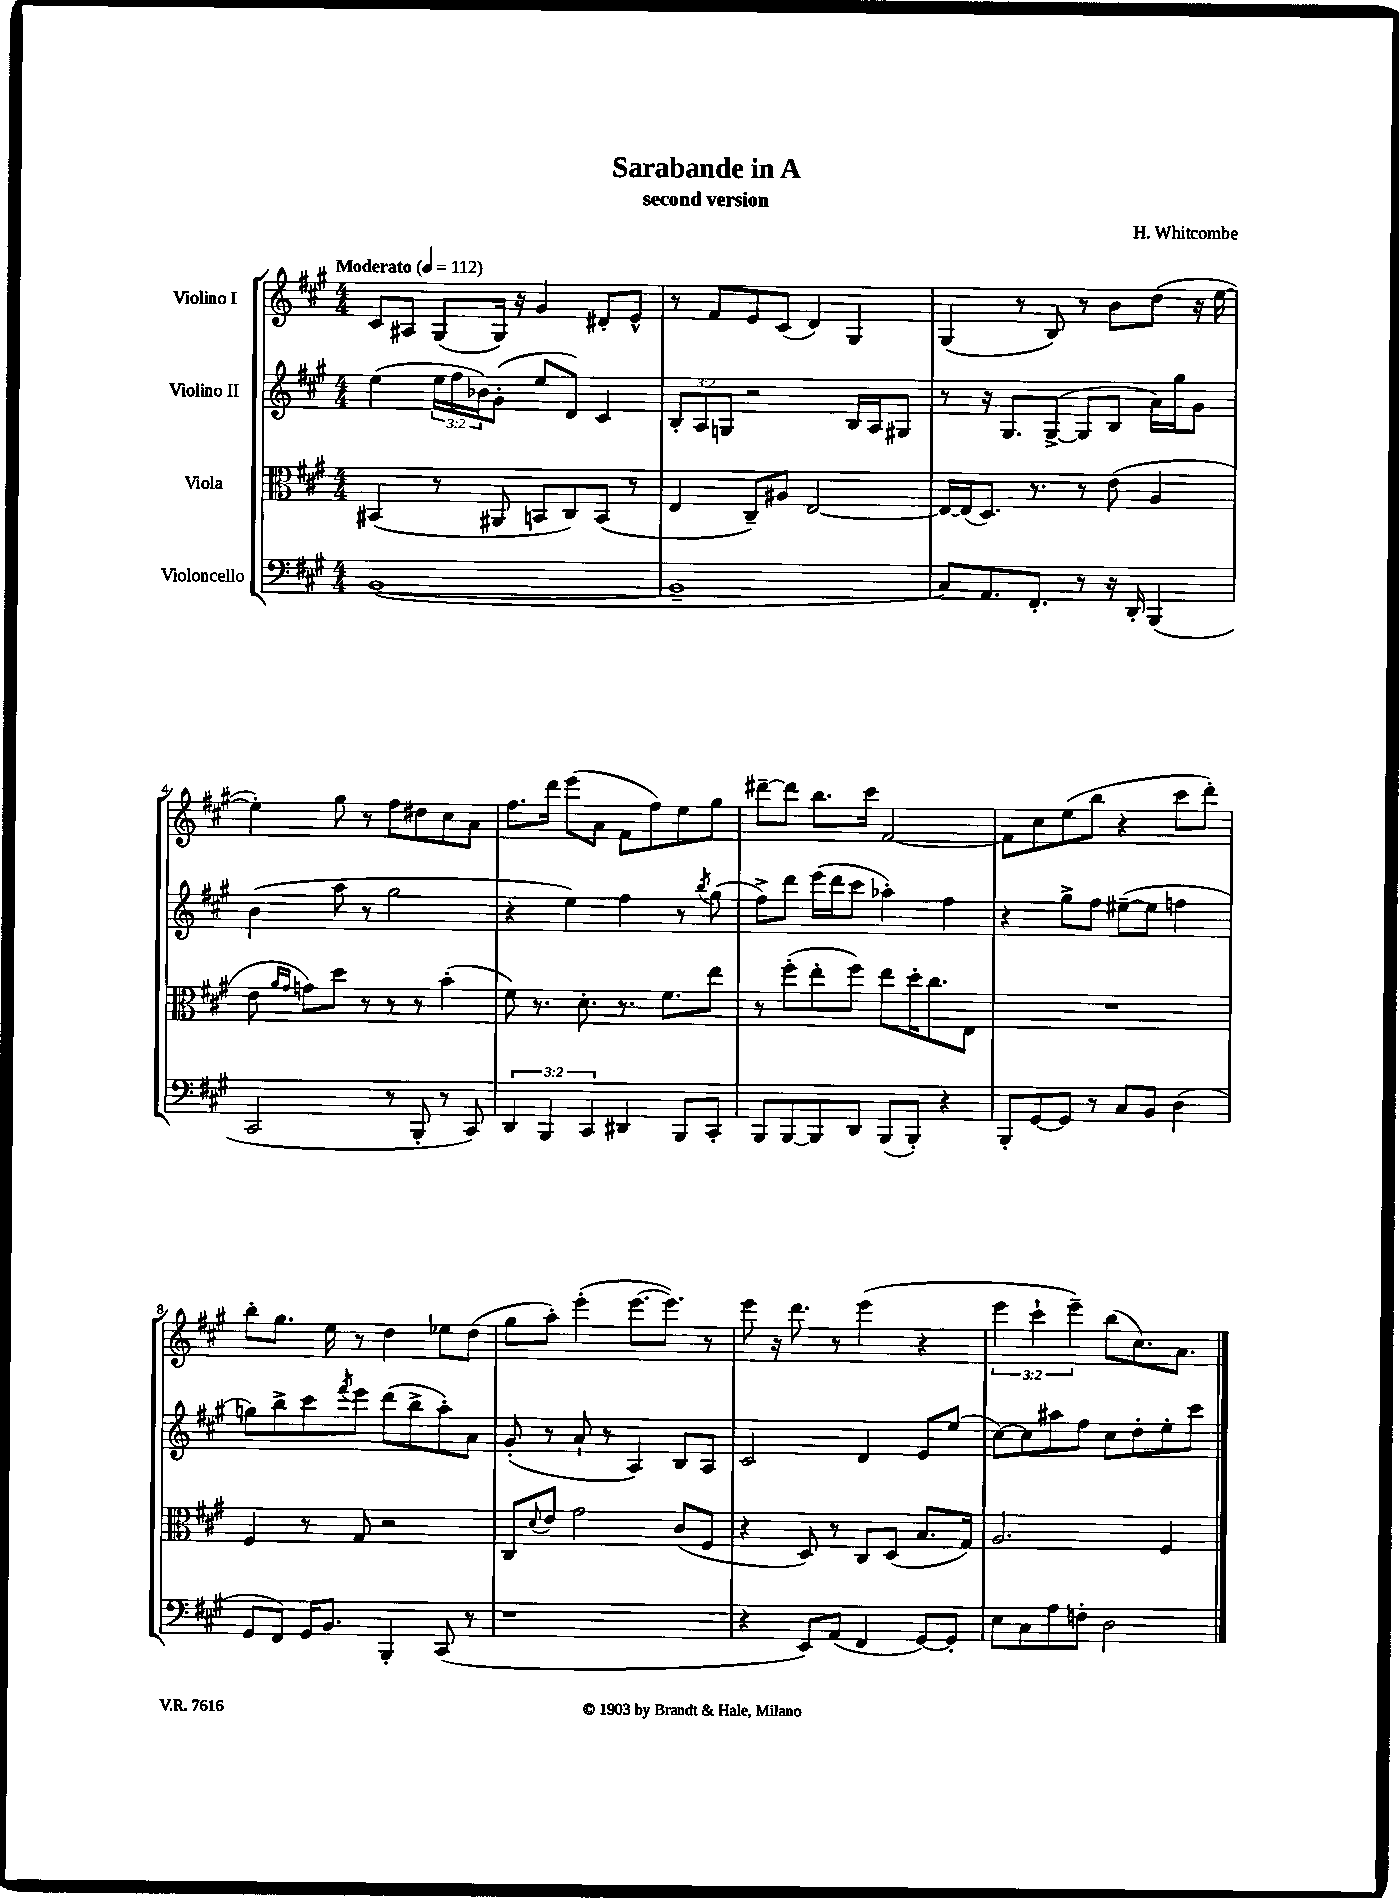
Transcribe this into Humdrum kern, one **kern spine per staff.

**kern	**kern	**kern	**kern
*staff4	*staff3	*staff2	*staff1
*clefF4	*clefC3	*clefG2	*clefG2
*k[f#c#g#]	*k[f#c#g#]	*k[f#c#g#]	*k[f#c#g#]
*M4/4	*M4/4	*M4/4	*M4/4
*MM112	*MM112	*MM112	*MM112
([1BB	(4BB#	(4ee	8c#
.	.	.	8A#
.	8r	24ee	(8G#
.	.	24ff#	.
.	.	24b-)	.
.	8AA#	(8g#'	16G#)
.	.	.	16r
.	8BB	8ee	4g#
.	8C#)	8d)	.
.	(8BB	4c#	8d#'
.	8r	.	8e^^
=	=	=	=
1BB~]	4E	12B'	8r
.	.	12A	.
.	.	.	8f#
.	.	12G	.
.	8C#~)	2r	8e
.	8A#	.	(8c#
.	[2E	.	4d)
.	.	16B	4G#
.	.	16A	.
.	.	8G#	.
=	=	=	=
8C#)	16E_	8r	(4G#
.	(16E]	.	.
8.AA	8.D)	16r	.
.	.	8.G#	.
.	.	.	8r
8.FF#'	8.r	.	.
.	.	([8G#^	8B)
8r	8r	8G#]	8r
16r	(8e	8B	8b
16DD'	.	.	.
(4BBB	4A	16a)	(8dd
.	.	16gg#	.
.	.	8g#	16r
.	.	.	[16ee
=	=	=	=
2CC#	8e	(4b	4ee'])
.	16qqa	.	.
.	16qqg#	.	.
.	8g)	.	.
.	8dd	8aa	8gg#
.	8r	8r	8r
8r	8r	2gg#	8ff#
8BBB'	8r	.	8dd#
8r	(4b'	.	8cc#
8CC#)	.	.	8a
=	=	=	=
6DD	8f#)	4r	8.ff#
.	8.r	.	.
6BBB	.	.	.
.	.	.	16ddd
.	.	4ee)	(8eee
.	8.d'	.	.
6CC#	.	.	.
.	.	.	8a
4DD#	8.r	4ff#	8f#
.	.	.	8ff#)
.	8.f#	.	.
8BBB	.	8r	8ee
.	.	8qbb	.
8CC#'	8ee	(8gg#	8gg#
=	=	=	=
8BBB	8r	8ff#^)	[8ddd#~
[8BBB	(8ff#'	8ddd	8ddd#]
8BBB]	8ee'	(16eee	8.bb
.	.	16ddd	.
8DD	8ff#)	8ccc#	.
.	.	.	16ccc#
(8BBB	8ee	4aa-')	[2f#
8BBB')	16dd'	.	.
.	8.cc#	.	.
4r	.	4ff#	.
.	8E	.	.
=	=	=	=
8BBB'	1r	4r	8f#]
[8GG#	.	.	8cc#
8GG#]	.	8gg#^	(8ee
8r	.	8ff#	8bb
8C#	.	([8ee#~	4r
8BB	.	8ee#]	.
(4D	.	4ff	8ccc#
.	.	.	8ddd')
=	=	=	=
8GG#	4F#	8gg)	8bb'
8FF#)	.	8bb^	8.gg#
16GG#	8r	8ccc#	.
8.BB	.	.	16ee
.	.	8qfff#	.
.	8G#	8eee	8r
4BBB'	2r	(8ddd	4dd
.	.	8bb^	.
(8CC#	.	8aa')	8ee-
8r	.	8a	(8dd
=	=	=	=
1r	8C#	(8g#'	8gg#
.	8qqd	.	.
.	8e	8r	8aa')
.	2g#	8a`	(4eee'
.	.	8r	.
.	.	4A)	[8.eee
.	.	.	8.eee])
.	(8c#	8B	.
.	8F#	8A	8r
=	=	=	=
4r	4r	2c#	8eee
.	.	.	16r
.	.	.	8.ddd
8EE)	8D)	.	.
(8AA	8r	.	8r
4FF#	8C#	4d	(4eee
.	(8D	.	.
[8GG#)	8.B	8e	4r
8GG#']	.	(8ee	.
.	16G#)	.	.
=	=	=	=
8E	2.A	[8cc#)	6eee
8C#	.	8cc#]	.
.	.	.	6ccc#`
8A	.	8aa#	.
.	.	.	6eee~)
8F'	.	8ff#	.
2D	.	8cc#	(8bb
.	.	8dd'	8.cc#)
.	4F#	8ee'	.
.	.	.	8.a
.	.	8ccc#	.
==	==	==	==
*-	*-	*-	*-
